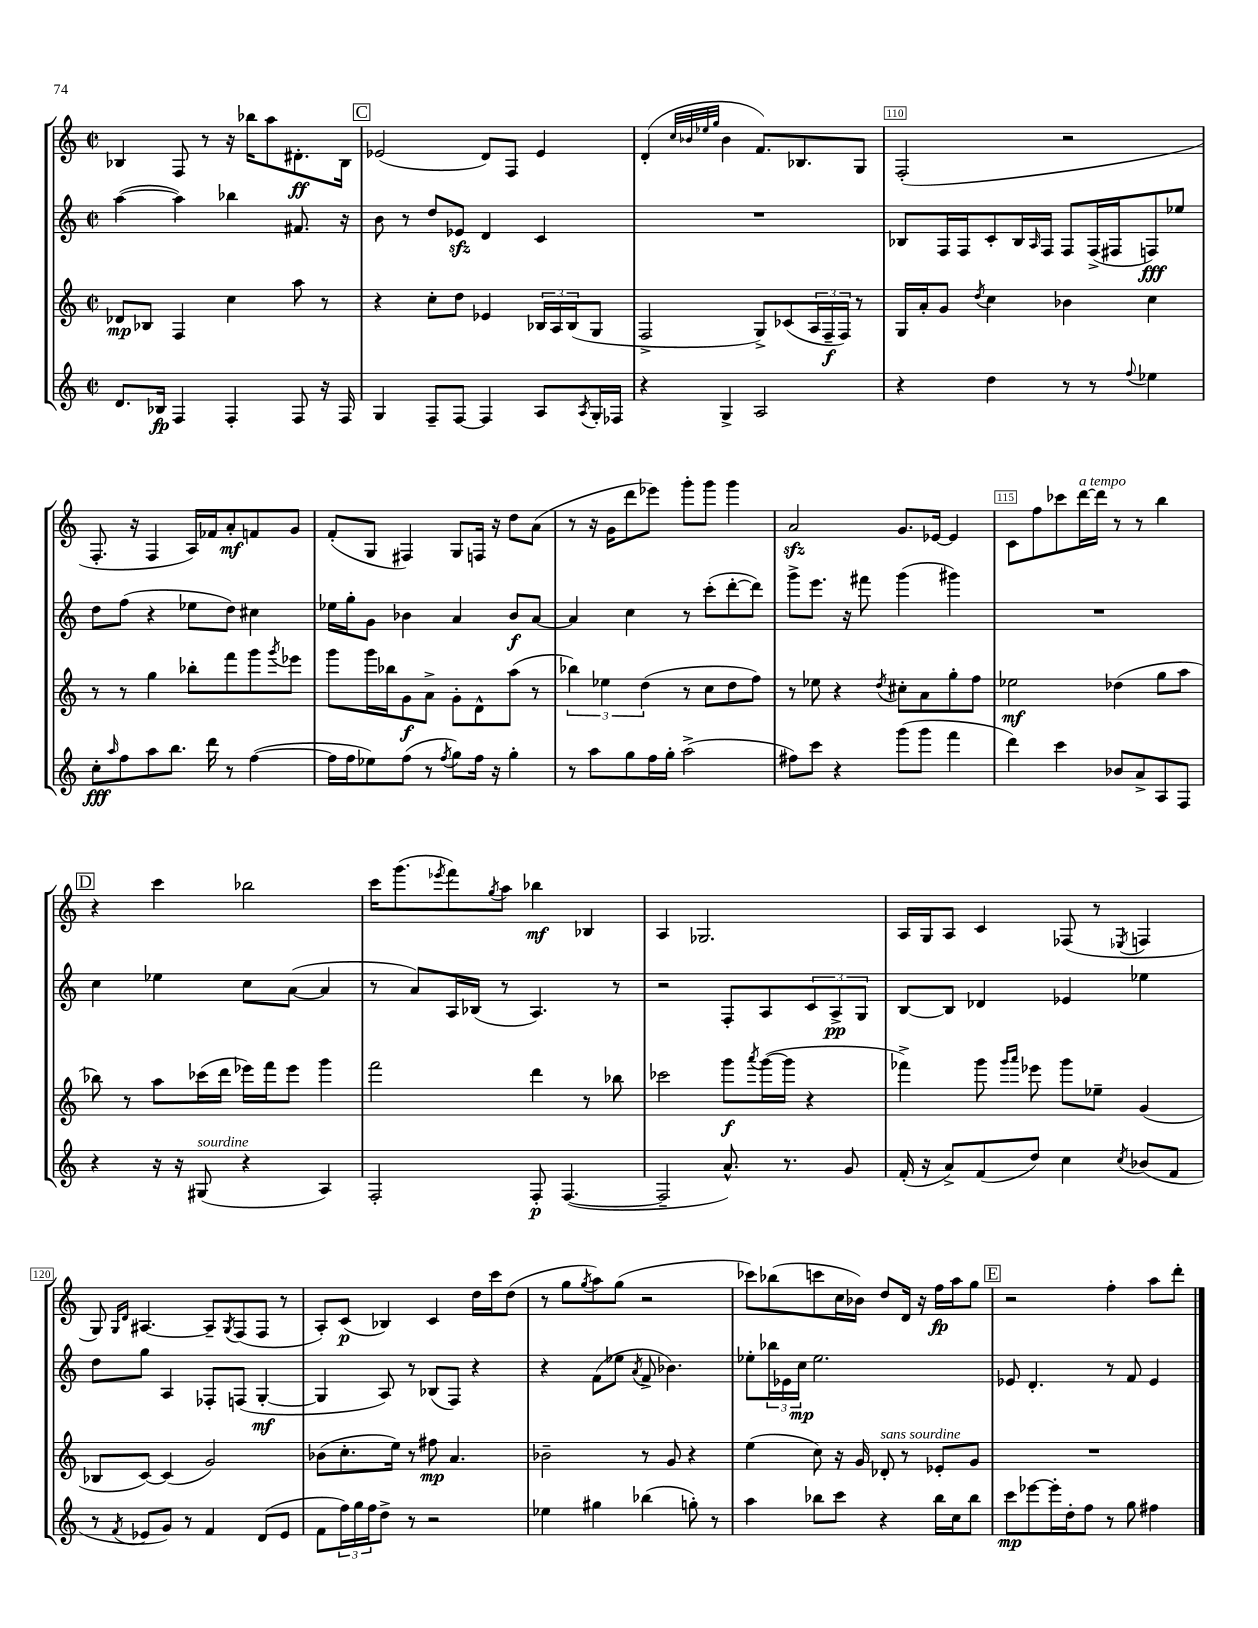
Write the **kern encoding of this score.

**kern	**kern	**kern	**kern
*staff4	*staff3	*staff2	*staff1
*clefG2	*clefG2	*clefG2	*clefG2
*k[]	*k[]	*k[]	*k[]
*M2/2	*M2/2	*M2/2	*M2/2
*met(c|)	*met(c|)	*met(c|)	*met(c|)
8.d/L	8d-/L	([4aa\	4B-/
.	8B-/J	.	.
16B-/Jk	.	.	.
4F/	4F/	4aa\])	8F/
.	.	.	8r
4F'/	4cc\	4bb-\	16r
.	.	.	16bb-\LK
.	.	.	8aa\
8F/	8aa\	8.f#/	8.d#'\
16r	8r	.	.
16F/	.	16r	16B-\Jk
=	=	=	=
4G/	4r	8b\	(2e-/
.	.	8r	.
8F~/L	8cc'\L	8dd/L	.
[8F/J	8dd\J	8e-/J	.
4F/]	4e-/	4d/	8d/L)
.	.	.	8F/J
8A/L	24B-/LL	4c/	4e-/
.	24A/	.	.
.	(24B-/J	.	.
8qA/	.	.	.
16G'/L	8G/J	.	.
16F-/JJ	.	.	.
=	=	=	=
4r	2F^/	1r	(4d'/
.	.	.	32qqcc/LLL
.	.	.	32qqb-/
.	.	.	32qqee-/
.	.	.	32qqgg/JJJ
4G^/	.	.	4b-\
2A/	8G^/L)	.	8.f/L)
.	(8c-/	.	.
.	.	.	8.B-/
.	24A/L	.	.
.	24F~/	.	.
.	24F/JJ)	.	.
.	8r	.	8G/J
=	=	=	=
4r	16G/LL	8B-/L	(2F'/
.	16a'/J	.	.
.	8g/J	16F/L	.
.	.	16F/J	.
.	8qdd/	.	.
4dd\	4cc\	8c'/	.
.	.	16B-/L	.
.	.	16qqA/	.
.	.	16F/JJ	.
8r	4b-\	8F/L	2r
8r	.	(16F^/L	.
.	.	16F#/J	.
8qqff/	.	.	.
4ee-\	4cc\	8F/)	.
.	.	8ee-/J	.
=	=	=	=
8cc'\L	8r	8dd\L	8.F'/
16qqaa/	.	.	.
8ff\	8r	(8ff\J	.
.	.	.	16r
8aa\	4gg\	4r	4F/
8.bb\J	.	.	.
.	8bb-'\L	8ee-\L	16A/LL)
16ddd\	.	.	16f-/J
8r	8fff\	8dd\J)	8a'/
([4ff\	8ggg\	4cc#\	8f/
.	8qggg/	.	.
.	8eee-\J	.	8g/J
=	=	=	=
16ff\]LL	8ggg\L	16ee-\LL	(8f'/L
16ff\J	.	16gg'\J	.
8ee-\)	16ggg\L	8g\J	8G/J
.	16bb-\J	.	.
(8ff\J	8g\	4b-\	4F#/)
8r	8a^\J	.	.
8qff/	.	.	.
8gg\L)	8g'\L	4a/	8G/L
16ff\Jk	8d^^\	.	16F/Jk
16r	.	.	16r
4gg'\	(8aa\J	8b-/L	8dd\L
.	8r	[8a/J	(8a\J
=	=	=	=
8r	6bb-\)	4a/]	8r
8aa\L	.	.	16r
.	6ee-\	.	.
.	.	.	16g\LK
8gg\	.	4cc\	8ddd\
.	(6dd\	.	.
16ff\L	.	.	8eee-\J)
16gg'\JJ	.	.	.
(2aa^\	8r	8r	8ggg'\L
.	8cc\L	(8ccc'\L	8ggg\J
.	8dd\	[8ddd'\	4ggg\
.	8ff\J)	8ddd\]J)	.
=	=	=	=
8ff#\L)	8r	8ggg^\L	2a/
8ccc\J	8ee-\	8.eee\J	.
4r	4r	.	.
.	.	16r	.
.	.	8fff#\	.
.	8qdd/	.	.
(8ggg\L	8cc#'\L	(4ggg\	8.g/L
8ggg\J	8a\	.	.
.	.	.	[16e-/Jk
4fff\	8gg'\	4ggg#\)	4e-/]
.	8ff\J	.	.
=	=	=	=
4ddd\)	2ee-\	1r	8c\L
.	.	.	8ff\
4ccc\	.	.	8ccc-\
.	.	.	[16ddd\L
.	.	.	16ddd\]JJ
8b-/L	(4dd-\	.	8r
8a^/	.	.	8r
8A/	8gg\L	.	4bb\
8F/J	8aa\J	.	.
=	=	=	=
4r	8bb-\)	4cc\	4r
.	8r	.	.
16r	8aa\L	4ee-\	4ccc\
16r	.	.	.
(8G#/	(16ccc-\L	.	.
.	16ddd\JJ	.	.
4r	16eee-\LL)	8cc\L	2bb-\
.	16fff\J	.	.
.	8eee-\J	([8a\J	.
4A/)	4ggg\	4a/]	.
=	=	=	=
2F'/	2fff\	8r	16ccc\LK
.	.	.	(8.ggg\
.	.	8a/L)	.
.	.	.	8qeee-/
.	.	16A/L	8fff\)
.	.	(16B-/JJ	.
.	.	.	8qgg/
.	.	8r	8aa\J
8F'/	4ddd\	4.A/)	4bb-\
([4.F/	.	.	.
.	8r	.	4B-/
.	8bb-\	8r	.
=	=	=	=
2F~/]	2ccc-\	2r	4A/
.	.	.	2.G-/
8.a^^/)	8ggg\L	8F'/L	.
.	8qaaa/	.	.
.	([16ggg\L	8A/	.
8.r	16ggg\]JJ	.	.
.	4r	12c/	.
.	.	12A^/	.
8g/	.	.	.
.	.	12G/J	.
=	=	=	=
(16f'/	4fff-^\)	[8B/L	16A/LL
16r	.	.	16G/J
8a^/L)	.	8B/]J	8A/J
(8f/	8ggg\	4d-/	4c/
.	16qqggg/LL	.	.
.	16qqaaa/JJ	.	.
8dd/J)	8eee-\	.	.
4cc\	8ggg\L	4e-/	(8F-/
.	8ee-~\J	.	8r
8qcc/	.	.	8qE-/
(8b-/L	(4g/	4ee-\	4F/
8f/J	.	.	.
=	=	=	=
8r	8B-/L	8dd\L	8G/)
.	.	.	16qqG/LL
8qf/	.	.	16qqd/JJ
8e-/L	[8c/J)	8gg\J	[4.A#/
8g/J)	(4c/]	4A/	.
8r	.	.	.
4f/	2g/)	8F-'/L	8A#~/]L
.	.	.	8qG/
.	.	(8F/J	(8F/
(8d/L	.	[4G'/	8F/J
8e-/J	.	.	8r
=	=	=	=
8f\L	(8b-\L	4G/]	8A'/L)
24ff\L)	8.cc'\	.	(8c/J
24gg\	.	.	.
24ff\J	.	.	.
8dd^\J	.	8A/)	4B-/)
.	16ee\Jk)	.	.
8r	8r	8r	.
2r	8ff#\	(8B-/L	4c/
.	4.a/	8F/J)	.
.	.	4r	16dd\LL
.	.	.	16ccc\J
.	.	.	(8dd\J
=	=	=	=
4ee-\	2b-~\	4r	8r
.	.	.	8gg\L
.	.	.	8qgg/
4gg#\	.	(8f\L	8aa\)
.	.	8ee-\J	(8gg\J
.	.	8qa/	.
(4bb-\	8r	8f^/	2r
.	8g/	4.b-\)	.
8gg'\)	4r	.	.
8r	.	.	.
=	=	=	=
4aa\	(4ee\	8ee-'\L	8ccc-\L)
.	.	24bb-\L	(8bb-\
.	.	24e-\	.
.	.	24cc\JJ	.
8bb-\L	8cc\)	2.ee-\	8ccc\
8ccc\J	16r	.	16cc\L
.	16g/	.	16b-\JJ)
4r	8d-'/	.	8dd/L
.	8r	.	16d/Jk
.	.	.	16r
16bb-\LL	8e-'/L	.	16ff\LL
16cc\J	.	.	16aa\J
8bb-\J	8g/J	.	8gg\J
=	=	=	=
8ccc\L	1r	8e-/	2r
[8eee-\	.	4.d'/	.
16eee-'\]L	.	.	.
16dd'\J	.	.	.
8ff\J	.	.	.
8r	.	8r	4ff'\
8gg\	.	8f/	.
4ff#\	.	4e-/	8aa\L
.	.	.	8ddd'\J
==	==	==	==
*-	*-	*-	*-
